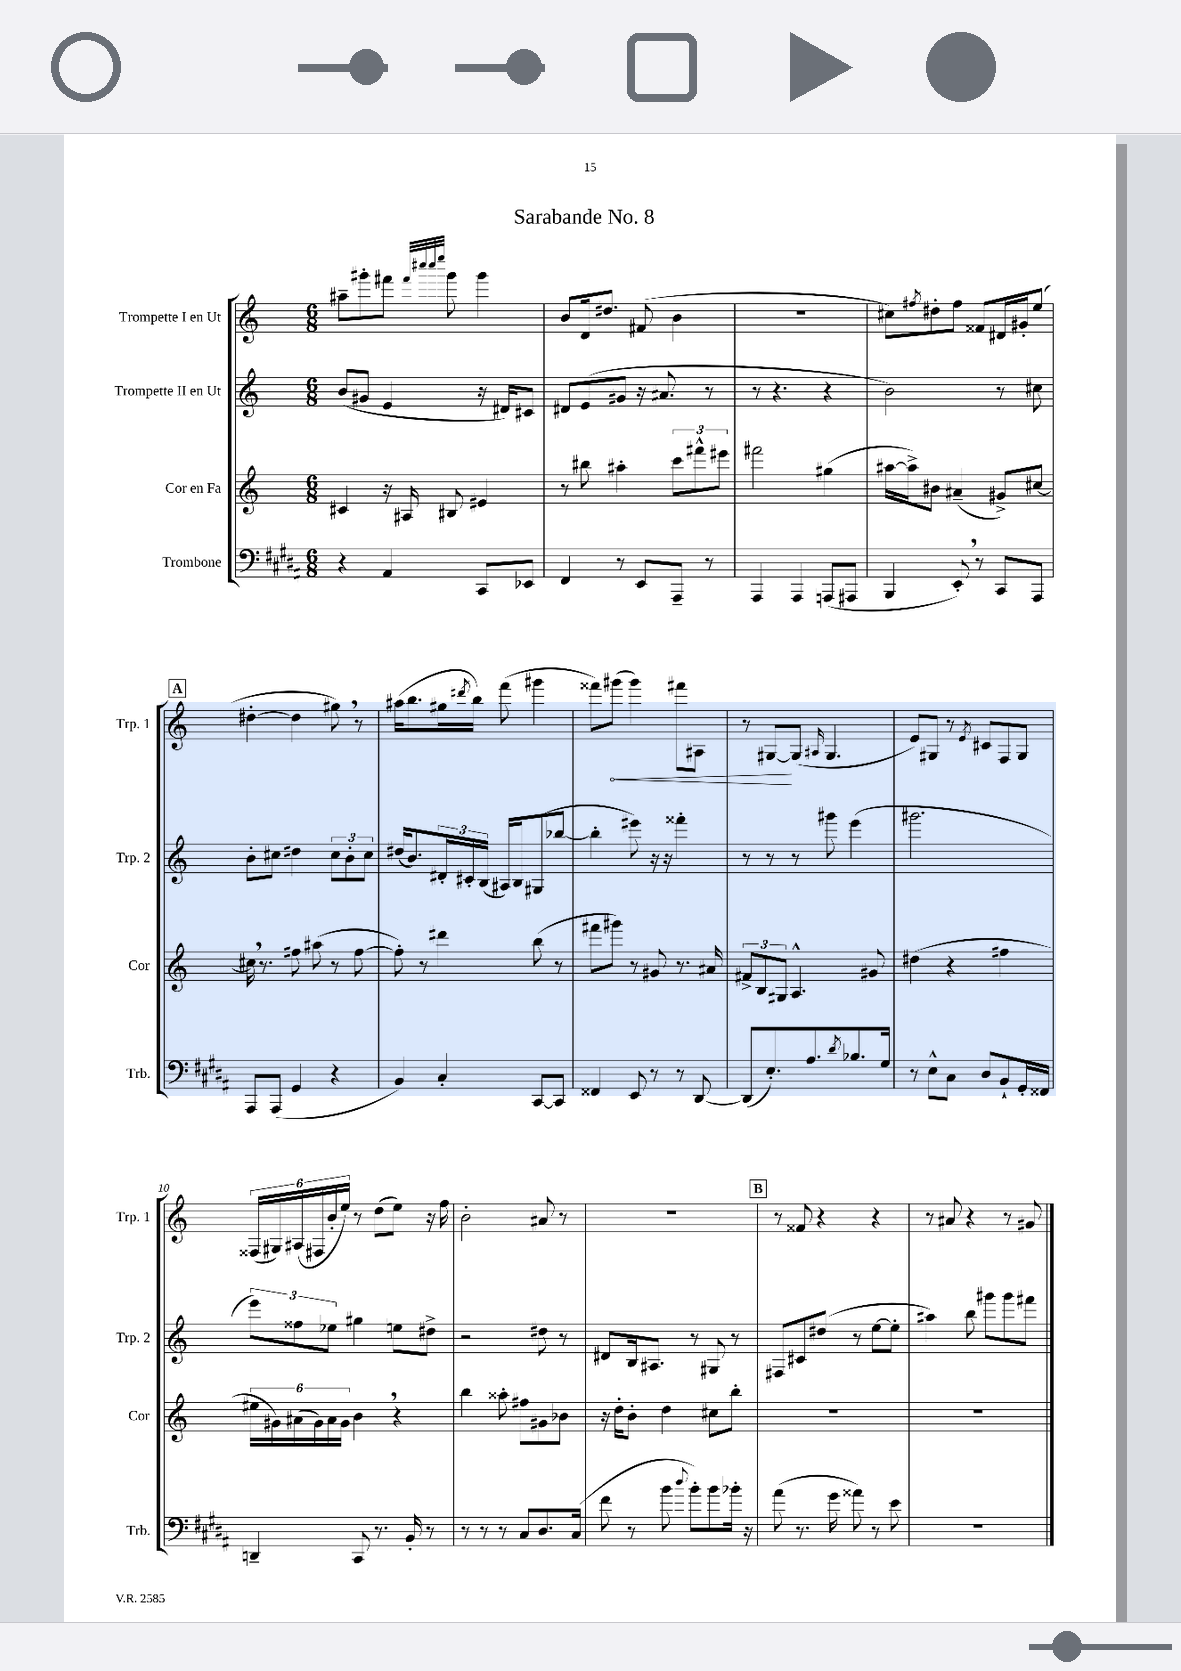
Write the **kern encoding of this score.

**kern	**kern	**kern	**kern
*staff4	*staff3	*staff2	*staff1
*clefF4	*clefG2	*clefG2	*clefG2
*k[f#c#g#d#a#]	*k[]	*k[]	*k[]
*M6/8	*M6/8	*M6/8	*M6/8
4r	4c#	(8b	8aa#~
.	.	8g#	8ggg#'
4AA#	16r	4e	8fff#
.	16A#	.	.
.	.	.	32qqfff#
.	.	.	32qqcccc#
.	.	.	32qqcccc#
.	.	.	32qqeeee
.	8B#	.	8ggg#
8CC#	4e#	16r	4ggg#
.	.	16d#)	.
8EE-	.	8c#	.
=	=	=	=
4FF#	8r	8d#	8b
.	8bb#	(8e	16d
.	.	.	8.dd#
8r	4aa#'	8g#	.
8EE	.	16r	(8f#
.	.	8.a#	.
8AAA#~	12ccc	.	4b
.	12fff#^^	.	.
8r	.	8r	.
.	12eee#	.	.
=	=	=	=
4AAA#	2fff#	8r	2.r
.	.	4.r	.
4AAA#	.	.	.
(8AAA	(4gg#	4r	.
8AAA#	.	.	.
=	=	=	=
4BBB	[16aa#	2b)	8cc#)
.	16aa#^])	.	.
.	.	.	8qff#
.	8b#	.	8dd#'
8EE')	(4a#~	.	8ff#
8r	.	.	8f##
8CC#	8g#^)	8r	16d#
.	.	.	16g#'
8AAA#	[8cc#	8cc#	(8ee
=	=	=	=
8AAA#	16cc#]	8b'	[4dd#'
.	8.r	.	.
(8AAA#	.	8cc#	.
4GG#	8ff#	4dd#	4dd#]
.	(8aa#	.	.
4r	8r	12cc#	8gg#)
.	.	12b'	.
.	[8ff#	.	8r
.	.	12cc#	.
=	=	=	=
4BB)	8ff#'])	(16dd#	(16aa#
.	.	8.b)	8.bb
.	8r	.	.
4C#'	4ddd#	24d#'	16gg#
.	.	24c#'	.
.	.	.	8qddd#
.	.	.	16bb)
.	.	(24B	.
.	.	16A#)	(8fff
.	.	16B	.
[8CC#	(8bb	(8G#	4ggg#
8CC#]	8r	[8bb-	.
=	=	=	=
4FF##	8fff#	4bb-']	8fff##)
.	8ggg#)	.	(8ggg#
8EE	8r	8eee#)	4ggg#)
8r	8g#	16r	.
.	.	16r	.
8r	8.r	4fff##'	8fff#
[8DD#	.	.	8A#
.	16a#	.	.
=	=	=	=
(8DD#]	12f#^	8r	8r
.	12B	.	.
8.E')	.	8r	[8G#
.	12G#	.	.
.	4.A^^	8r	(8G#]
8.A#	.	.	.
.	.	.	16qqA#
.	.	8ggg#	4.G#
8qd#	.	.	.
8.B-	.	(4eee	.
.	8g#	.	.
16G#	.	.	.
=	=	=	=
8r	(4dd#	2.ggg#	8e)
8E^^	.	.	8G#
8C#	4r	.	8r
.	.	.	8qe
8D#	.	.	8c#
8BB`	4ff#	.	8F
16GG#'	.	.	8G#
16FF##	.	.	.
=	=	=	=
4DD~	24ee#	12eee)	(24F##
.	24g#)	.	24G#)
.	(24a#	12ff##	(24A#
.	24g#)	.	24F#
.	24a#	12ee-	24b'
.	24g#	.	24ee)
8CC#	4b	4gg#	8r
8.r	.	.	(8dd
.	4r	8ee	8ee)
16BB'	.	.	.
8r	.	8dd#^	16r
.	.	.	16ff
=	=	=	=
8r	4bb	2r	2b'
8r	.	.	.
8r	8aa##'	.	.
8C#	8ff#	.	.
8.D#	8g#	8dd#	8a#
.	8b-	8r	8r
(16C#	.	.	.
=	=	=	=
8f#	16r	8d#	2.r
.	16dd'	.	.
8r	8b'	16B	.
.	.	8.A#	.
8b	4dd	.	.
8qqdd#	.	.	.
8b')	.	8r	.
8b	8cc#	8G#	.
16b-'	8bb'	8r	.
16r	.	.	.
=	=	=	=
(8a#	2.r	8F#	8r
8.r	.	8c#	8f##
.	.	(8dd#	4r
16g#	.	.	.
8a##)	.	8r	.
8r	.	[8ee	4r
8e	.	8ee']	.
=	=	=	=
2.r	2.r	4aa#)	8r
.	.	.	8a#
.	.	8bb	4r
.	.	8ggg#	.
.	.	8ggg#	8r
.	.	8fff#	8g#
==	==	==	==
*-	*-	*-	*-
